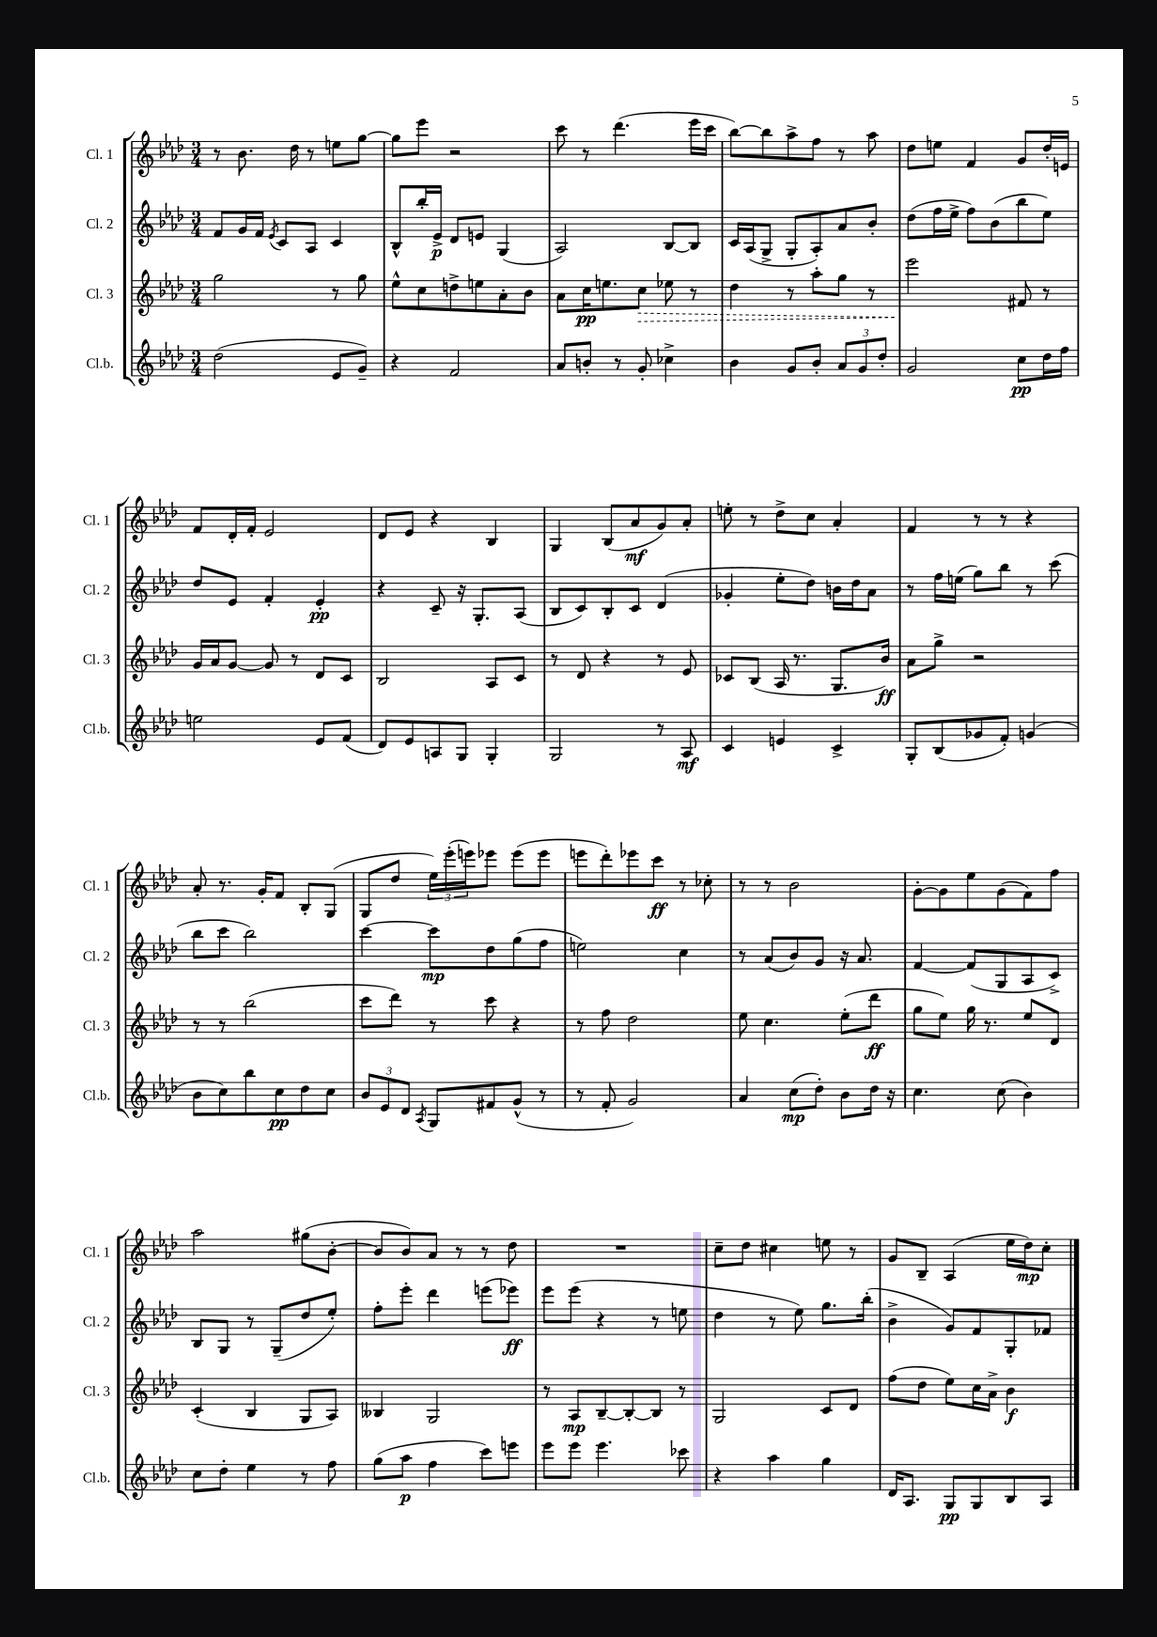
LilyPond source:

<<
\new StaffGroup <<
\new Staff = "s0" \with { instrumentName = "Cl. 1" shortInstrumentName = "Cl. 1" } {
    \clef treble \key aes \major \numericTimeSignature \time 3/4
    r8 bes'8. des''16 r8 e''8 g''8~ |
    g''8 ees'''8 r2 |
    c'''8 r8 des'''4.( ees'''16 c'''16 |
    bes''8~) bes''8 aes''8-> f''8 r8 aes''8 |
    des''8 e''8 f'4 g'8 des''16-. e'16 |
    f'8 des'16-. f'16-. ees'2 |
    des'8 ees'8 r4 bes4 |
    g4 bes8( aes'8\mf g'8) aes'8-. |
    e''8-. r8 des''8-> c''8 aes'4-. |
    f'4 r8 r8 r4 |
    aes'8-. r8. g'16-. f'8 bes8-. g8( |
    g8 des''8 \tuplet 3/2 { ees''16) ees'''16-.( e'''16) } ees'''8 ees'''8( ees'''8 |
    e'''8 des'''8-.) ees'''8 c'''8\ff r8 ces''8-. |
    r8 r8 bes'2 |
    g'8~-. g'8 ees''8 g'8( f'8) f''8 |
    aes''2 gis''8( bes'8~-. |
    bes'8 bes'8) aes'8 r8 r8 des''8 |
    R2. |
    c''8-- des''8 cis''4 e''8 r8 |
    g'8 bes8-- aes4( ees''16 des''16\mp) c''8-. \bar "|." |
}
\new Staff = "s1" \with { instrumentName = "Cl. 2" shortInstrumentName = "Cl. 2" } {
    \clef treble \key aes \major \numericTimeSignature \time 3/4
    f'8 g'16 f'16 \acciaccatura { ees'8 } c'8 aes8 c'4 |
    bes8-^ bes''16-. ees'16->\p des'8 e'8 g4( |
    aes2) bes8~ bes8 |
    c'16 aes16( g8-> g8-. aes8-.) aes'8 bes'8-. |
    des''8( f''16 ees''16-> f''8) bes'8( bes''8 ees''8) |
    des''8 ees'8 f'4-. ees'4-.\pp |
    r4 c'8-- r16 g8.-. aes8( |
    bes8 c'8) bes8-. c'8 des'4( |
    ges'4-. ees''8-. des''8) b'16 des''16 aes'8 |
    r8 f''16 e''16( g''8) bes''8 r8 c'''8( |
    bes''8 c'''8 bes''2) |
    c'''4~ c'''8\mp des''8 g''8( f''8 |
    e''2) c''4 |
    r8 aes'8( bes'8) g'8 r16 aes'8. |
    f'4~ f'8( g8 aes8 c'8->) |
    bes8 g8 r8 g8--( des''8 ees''8-.) |
    f''8-. ees'''8-. des'''4 e'''8( ees'''8\ff) |
    ees'''8 ees'''8( r4 r8 e''8 |
    des''4 r8 ees''8) g''8. bes''16-.( |
    bes'4-> g'8) f'8 g8-. fes'8 \bar "|." |
}
\new Staff = "s2" \with { instrumentName = "Cl. 3" shortInstrumentName = "Cl. 3" } {
    \clef treble \key aes \major \numericTimeSignature \time 3/4
    g''2 r8 g''8 |
    ees''8-^ c''8 d''8-> e''8 aes'8-. bes'8 |
    aes'8 c''16\pp e''8. \once \override Hairpin.style = #'dashed-line c''8\> ees''8 r8 |
    des''4 r8 aes''8-. g''8 r8 |
    ees'''2\! fis'8 r8 |
    g'16 aes'16 g'8~ g'8 r8 des'8 c'8 |
    bes2 aes8 c'8 |
    r8 des'8 r4 r8 ees'8 |
    ces'8 bes8( aes16 r8. g8. bes'16\ff) |
    aes'8 g''8-> r2 |
    r8 r8 bes''2( |
    c'''8 des'''8) r8 c'''8 r4 |
    r8 f''8 des''2 |
    ees''8 c''4. ees''8-.( des'''8\ff |
    g''8 ees''8) g''16 r8. ees''8 des'8 |
    c'4-.( bes4 g8 aes8) |
    beses4 g2 |
    r8 aes8\mp bes8~-- bes8~-. bes8 r8 |
    g2 c'8 des'8 |
    f''8( des''8 ees''8) c''16 aes'16-> bes'4\f \bar "|." |
}
\new Staff = "s3" \with { instrumentName = "Cl.b." shortInstrumentName = "Cl.b." } {
    \clef treble \key aes \major \numericTimeSignature \time 3/4
    des''2( ees'8 g'8--) |
    r4 f'2 |
    aes'8 b'8-. r8 g'8-. ces''4-> |
    bes'4 g'8 bes'8-. \tuplet 3/2 { aes'8 g'8 des''8-. } |
    g'2 c''8\pp des''16 f''16 |
    e''2 ees'8 f'8( |
    des'8) ees'8 a8 g8 g4-. |
    g2 r8 aes8\mf |
    c'4 e'4 c'4-> |
    g8-. bes8( ges'8 f'8-.) g'4( |
    bes'8 c''8) bes''8 c''8\pp des''8 c''8 |
    \tuplet 3/2 { bes'8 ees'8 des'8 } \acciaccatura { aes8 } g8 fis'8 g'8-^( r8 |
    r8 f'8-. g'2) |
    aes'4 c''8\mp( des''8-.) bes'8 des''16 r16 |
    c''4. c''8( bes'4) |
    c''8 des''8-. ees''4 r8 f''8 |
    g''8( aes''8\p f''4 c'''8) e'''8 |
    ees'''8 ees'''8 ees'''4. ces'''8 |
    r4 aes''4 g''4 |
    des'16 aes8. g8\pp g8 bes8 aes8 \bar "|." |
}
>>
>>
\layout { \context { \Score \remove "Bar_number_engraver" } }
